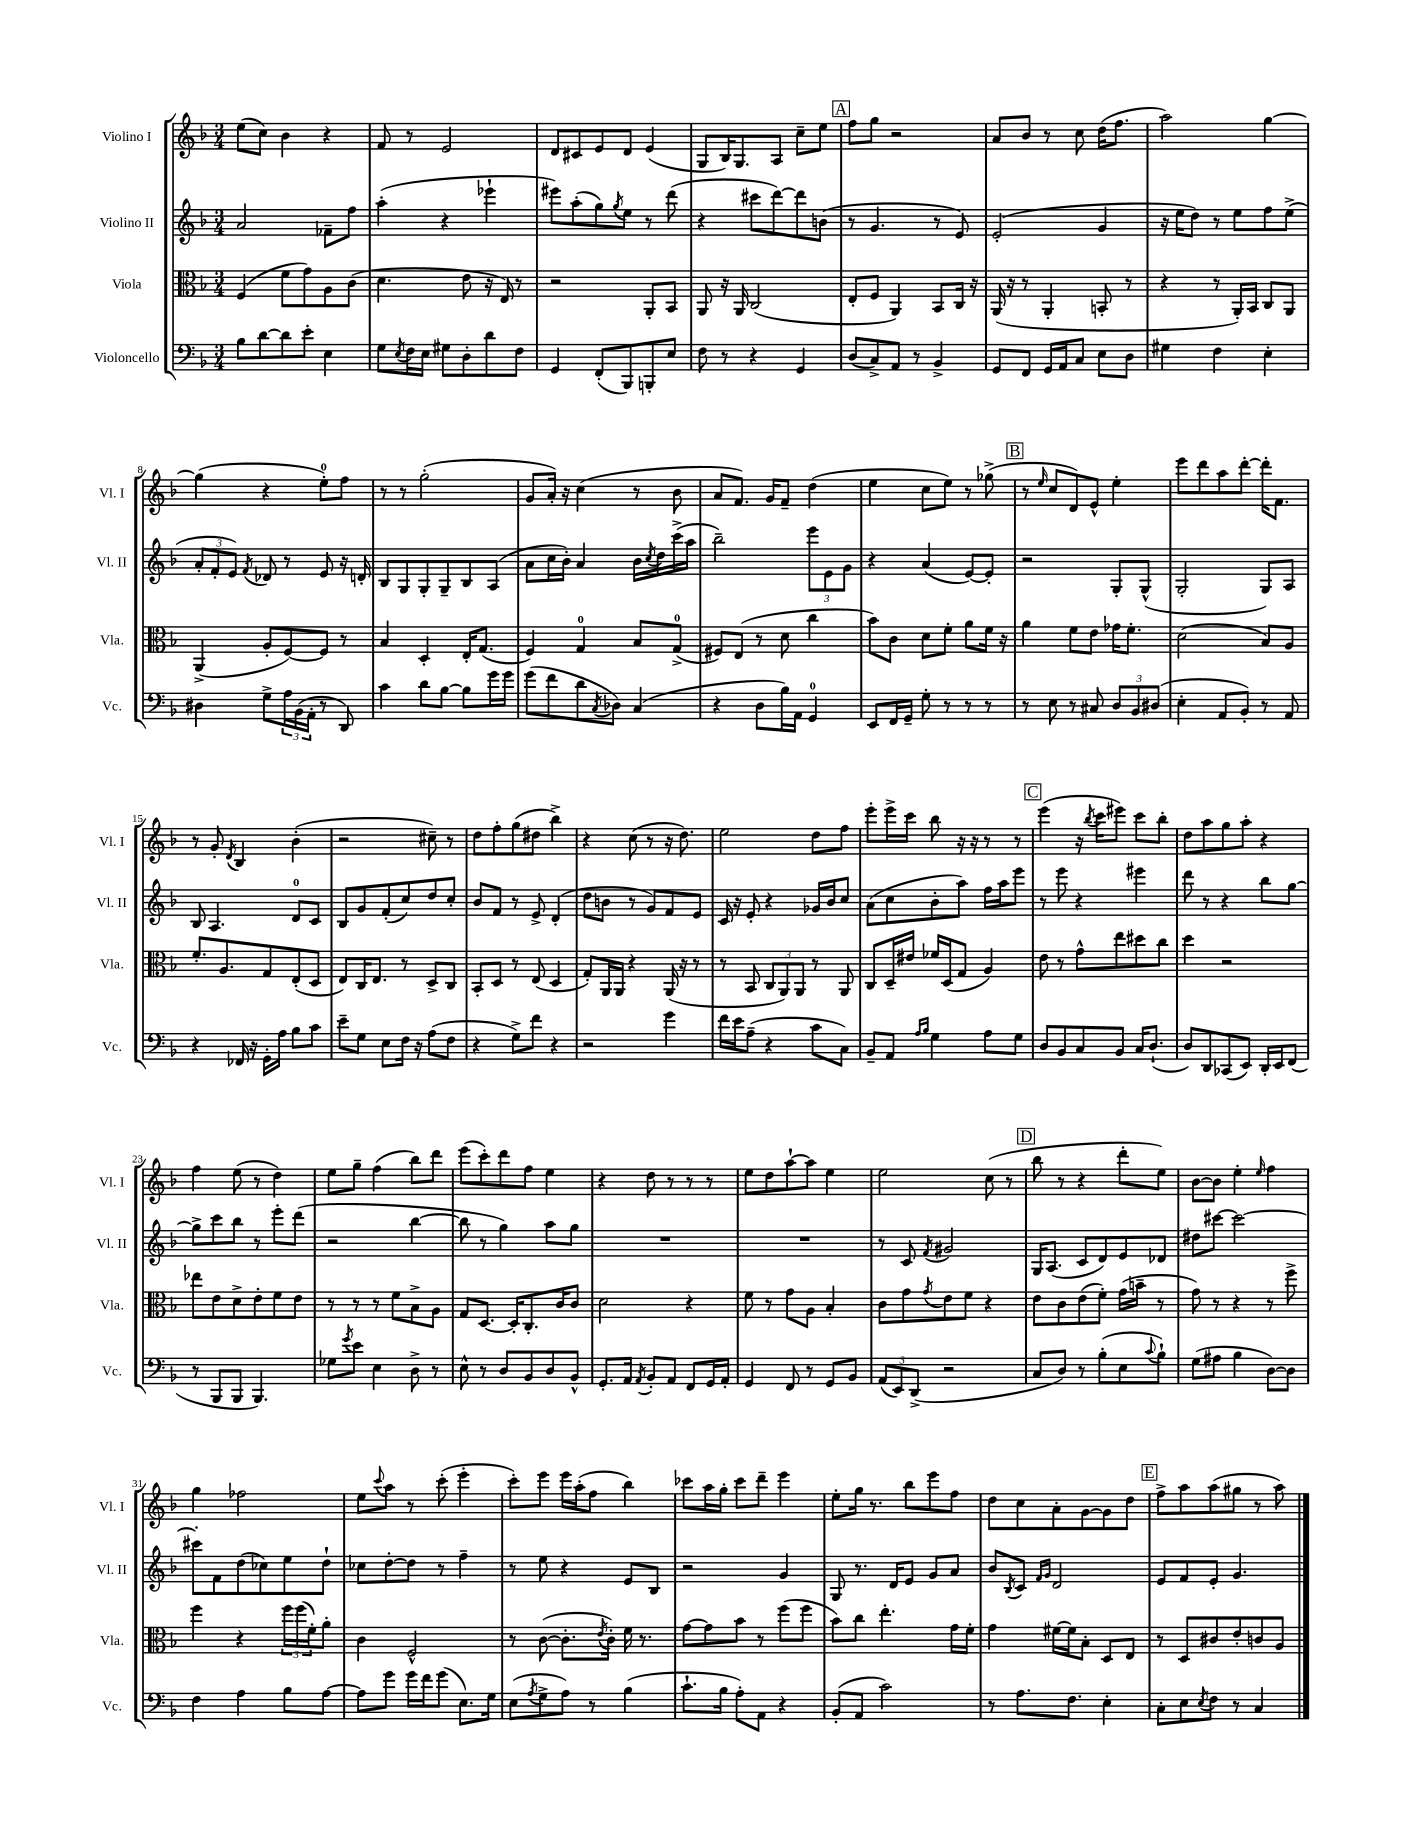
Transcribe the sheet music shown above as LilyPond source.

<<
\new StaffGroup <<
\new Staff = "s0" \with { instrumentName = "Violino I" shortInstrumentName = "Vl. I" } {
    \clef treble \key f \major \numericTimeSignature \time 3/4
    e''8( c''8) bes'4 r4 |
    f'8 r8 e'2 |
    d'8 cis'8 e'8 d'8 e'4( |
    g8 bes16) g8. a8 c''8-- e''8 |
    \mark \markup { \box "A" } f''8 g''8 r2 |
    a'8 bes'8 r8 c''8 d''16( f''8. |
    a''2) g''4~ |
    g''4( r4 e''8-0-.) f''8 |
    r8 r8 g''2-.( |
    g'8 a'16-.) r16 c''4( r8 bes'8 |
    a'8 f'8.) g'16 f'8-- d''4( |
    e''4 c''8 e''8) r8 ges''8->( |
    \mark \markup { \box "B" } r8 \grace { e''16 } c''8 d'8) e'8-^ e''4-. |
    e'''8 d'''8 a''8 d'''8~-. d'''16-. f'8. |
    r8 g'8-. \acciaccatura { d'8 } bes4 bes'4-.( |
    r2 cis''8--) r8 |
    d''8 f''8-. g''8( dis''8 bes''4->) |
    r4 c''8( r8 r16 d''8.) |
    e''2 d''8 f''8 |
    e'''8-. e'''16-> c'''16 bes''8 r16 r16 r8 r8 |
    \mark \markup { \box "C" } e'''4( r16 \acciaccatura { bes''8 } c'''16 eis'''8) c'''8 bes''8-. |
    d''8 a''8 g''8 a''8-. r4 |
    f''4 e''8( r8 d''4) |
    e''8 g''8-- f''4( bes''8) d'''8 |
    e'''8( c'''8-.) d'''8 f''8 e''4 |
    r4 d''8 r8 r8 r8 |
    e''8 d''8 a''8~-! a''8 e''4 |
    e''2 c''8( r8 |
    \mark \markup { \box "D" } bes''8 r8 r4 d'''8-. e''8) |
    bes'8~ bes'8 e''4-. \grace { e''16 } f''4 |
    g''4 fes''2 |
    e''8 \appoggiatura { c'''8 } a''8 r8 c'''8-.( e'''4-. |
    c'''8-.) e'''8 e'''16 a''16-.( f''8 bes''4) |
    ces'''8 a''16 g''16-. ces'''8 d'''8-- e'''4 |
    e''8-. g''16 r8. bes''8 e'''8 f''8 |
    d''8 c''8 a'8-. g'8~ g'8 d''8 |
    \mark \markup { \box "E" } f''8-> a''8 a''8( gis''8 r8 a''8) \bar "|." |
}
\new Staff = "s1" \with { instrumentName = "Violino II" shortInstrumentName = "Vl. II" } {
    \clef treble \key f \major \numericTimeSignature \time 3/4
    a'2 fes'8-- f''8 |
    a''4-.( r4 ees'''4-! |
    eis'''8) a''8-.( g''8) \acciaccatura { g''8 } e''8 r8 d'''8( |
    r4 cis'''8 d'''8~) d'''8 b'8( |
    \mark \markup { \box "A" } r8 g'4. r8 e'8) |
    e'2-.( g'4 |
    r16 e''16 d''8) r8 e''8 f''8 e''8->( |
    \tuplet 3/2 { a'8-. f'8-. e'8) } \acciaccatura { f'8 } des'8 r8 e'8 r16 d'16-. |
    bes8 g8 g8-. g8-- bes8 a8( |
    a'8 c''16 bes'16-.) a'4 bes'16 \acciaccatura { c''8 } d''16 c'''16->( a''16 |
    bes''2--) \tuplet 3/2 { e'''8 e'8 g'8 } |
    r4 a'4( e'8~) e'8-. |
    \mark \markup { \box "B" } r2 g8-. g8-^( |
    g2-. g8) a8 |
    bes8 a4. d'8-0 c'8 |
    bes8 g'8 f'8-.( c''8) d''8 c''8-. |
    bes'8 f'8 r8 e'8-> d'4-.( |
    d''8 b'8 r8 g'8) f'8 e'8 |
    c'16 r16 e'8-. r4 ges'16 bes'16 c''8 |
    a'8( c''8 bes'8-. a''8) f''16 a''16 e'''8 |
    \mark \markup { \box "C" } r8 e'''8 r4 eis'''4 |
    d'''8 r8 r4 bes''8 g''8~ |
    g''8-> c'''8 bes''8 r8 e'''8-. d'''8( |
    r2 bes''4~ |
    bes''8 r8 g''4) a''8 g''8 |
    R2. |
    R2. |
    r8 c'8 \acciaccatura { f'8 } gis'2 |
    \mark \markup { \box "D" } g16 a8.( c'8 d'8) e'8 des'8 |
    dis''8 cis'''8~ cis'''2~ |
    cis'''8-. f'8 d''8( ces''8) e''8 d''8-! |
    ces''8 d''8~-. d''8 r8 f''4-- |
    r8 e''8 r4 e'8 bes8 |
    r2 g'4 |
    g8 r8. d'16 e'8 g'8 a'8 |
    bes'8 \acciaccatura { bes8 } c'8 \grace { f'16 g'16 } d'2 |
    \mark \markup { \box "E" } e'8 f'8 e'8-. g'4. \bar "|." |
}
\new Staff = "s2" \with { instrumentName = "Viola" shortInstrumentName = "Vla." } {
    \clef alto \key f \major \numericTimeSignature \time 3/4
    f4( f'8 g'8) a8 c'8( |
    d'4. e'8 r16 e16) r8 |
    r2 a,8-. bes,8 |
    a,8 r16 a,16 c2( |
    \mark \markup { \box "A" } e8-. f8 a,4) bes,8 c16 r16 |
    a,16( r16 r8 a,4-. b,8-. r8 |
    r4 r8 a,16-.) bes,16 c8 a,8 |
    a,4->( a8-. f8~) f8 r8 |
    bes4 d4-. e16-. g8.( |
    f4) g4-0 bes8 g8-0->( |
    fis8) e8( r8 d'8 c''4 |
    bes'8) c'8 d'8 f'8-. a'8 f'16 r16 |
    \mark \markup { \box "B" } a'4 f'8 e'8 ges'16 f'8.-. |
    d'2( bes8) a8 |
    f'8.-. a8. g8 e8-.( d8 |
    e8) c16 e8. r8 d8-> c8 |
    bes,8-. d8 r8 e8( d4 |
    g8-.) a,16 a,16 r4 a,16( r16 r8 |
    r8 bes,8 \tuplet 3/2 { c8 a,8) a,8 } r8 a,8 |
    c8 d16-- eis'16 fes'16 d16( g8 a4) |
    \mark \markup { \box "C" } e'8 r8 g'8-^ e''8 dis''8 c''8 |
    d''4 r2 |
    ees''8 e'8 d'8-> e'8-. f'8 e'8 |
    r8 r8 r8 f'8 bes8-> a8 |
    g8 d8.~ d16-. c8.-. c'16 c'8 |
    d'2 r4 |
    f'8 r8 g'8 a8 bes4-. |
    c'8 g'8 \acciaccatura { g'8 } e'8 f'8 r4 |
    \mark \markup { \box "D" } e'8 c'8 e'8( f'8-.) g'16( b'16-- r8 |
    g'8) r8 r4 r8 f''8-> |
    f''4 r4 \tuplet 3/2 { f''16 f''16( f'16-.) } a'8-. |
    c'4 f2-^ |
    r8 c'8~( c'8.-. \acciaccatura { e'8 } c'16-.) f'16 r8. |
    g'8~ g'8 bes'8 r8 f''8( f''8 |
    bes'8) c''8 e''4.-. g'16 f'16-. |
    g'4 fis'16~ fis'16 bes8-. d8 e8 |
    \mark \markup { \box "E" } r8 d8 cis'8 e'8-. c'8 a8 \bar "|." |
}
\new Staff = "s3" \with { instrumentName = "Violoncello" shortInstrumentName = "Vc." } {
    \clef bass \key f \major \numericTimeSignature \time 3/4
    bes8 d'8~ d'8 e'8-. e4 |
    g8 \acciaccatura { e8 } f16 e16 gis8 d8-. d'8 f8 |
    g,4 f,8-.( bes,,8) b,,8-. e8 |
    f8 r8 r4 g,4 |
    \mark \markup { \box "A" } d8( c8->) a,8 r8 bes,4-> |
    g,8 f,8 g,16 a,16 c8 e8 d8 |
    gis4 f4 e4-. |
    dis4 g8-> \tuplet 3/2 { a16 bes,16( a,16-. } r8 d,8) |
    c'4 d'8 bes8~ bes8 g'16 g'16 |
    g'8( f'8 d'8 \acciaccatura { c8 } des8) c4( |
    r4 d8 bes16) a,16 g,4-0 |
    e,8 f,16 g,16-- g8-. r8 r8 r8 |
    \mark \markup { \box "B" } r8 e8 r8 cis8 \tuplet 3/2 { d8 bes,8 dis8( } |
    e4-. a,8 bes,8-.) r8 a,8 |
    r4 fes,16 r16 g,16-. a16 bes8 c'8 |
    e'8-- g8 e8 f16 r16 a8( f8 |
    r4 g8->) f'8 r4 |
    r2 g'4 |
    f'16 e'16 a8--( r4 c'8 c8) |
    bes,8-- a,8 \grace { a16 bes16 } g4 a8 g8 |
    \mark \markup { \box "C" } d8 bes,8 c8 bes,8 c16 d8.-!( |
    d8) d,8 ces,8( e,8) d,16-. e,16 f,8( |
    r8 bes,,8 bes,,8 bes,,4.) |
    ges8 \acciaccatura { g'8 } e'8 e4 d8-> r8 |
    e8-^ r8 d8 bes,8 d8 bes,8-^ |
    g,8.-. a,16 \acciaccatura { a,8 } bes,8-. a,8 f,8 g,16 a,16-. |
    g,4 f,8 r8 g,8 bes,8 |
    \tuplet 3/2 { a,8( e,8) d,8->( } r2 |
    \mark \markup { \box "D" } c8 d8) r8 bes8-.( e8 \appoggiatura { c'8 } bes8-!) |
    g8( ais8 bes4 d8~) d8 |
    f4 a4 bes8 a8~ |
    a8 g'8 g'16 f'16 g'8( e8.) g16 |
    e8( \acciaccatura { a8 } g8-> a8) r8 bes4( |
    c'8.-! bes16 a8-.) a,8 r4 |
    bes,8-.( a,8 c'2) |
    r8 a8. f8. e4-. |
    \mark \markup { \box "E" } c8-. e8 \acciaccatura { e8 } f8 r8 c4 \bar "|." |
}
>>
>>
